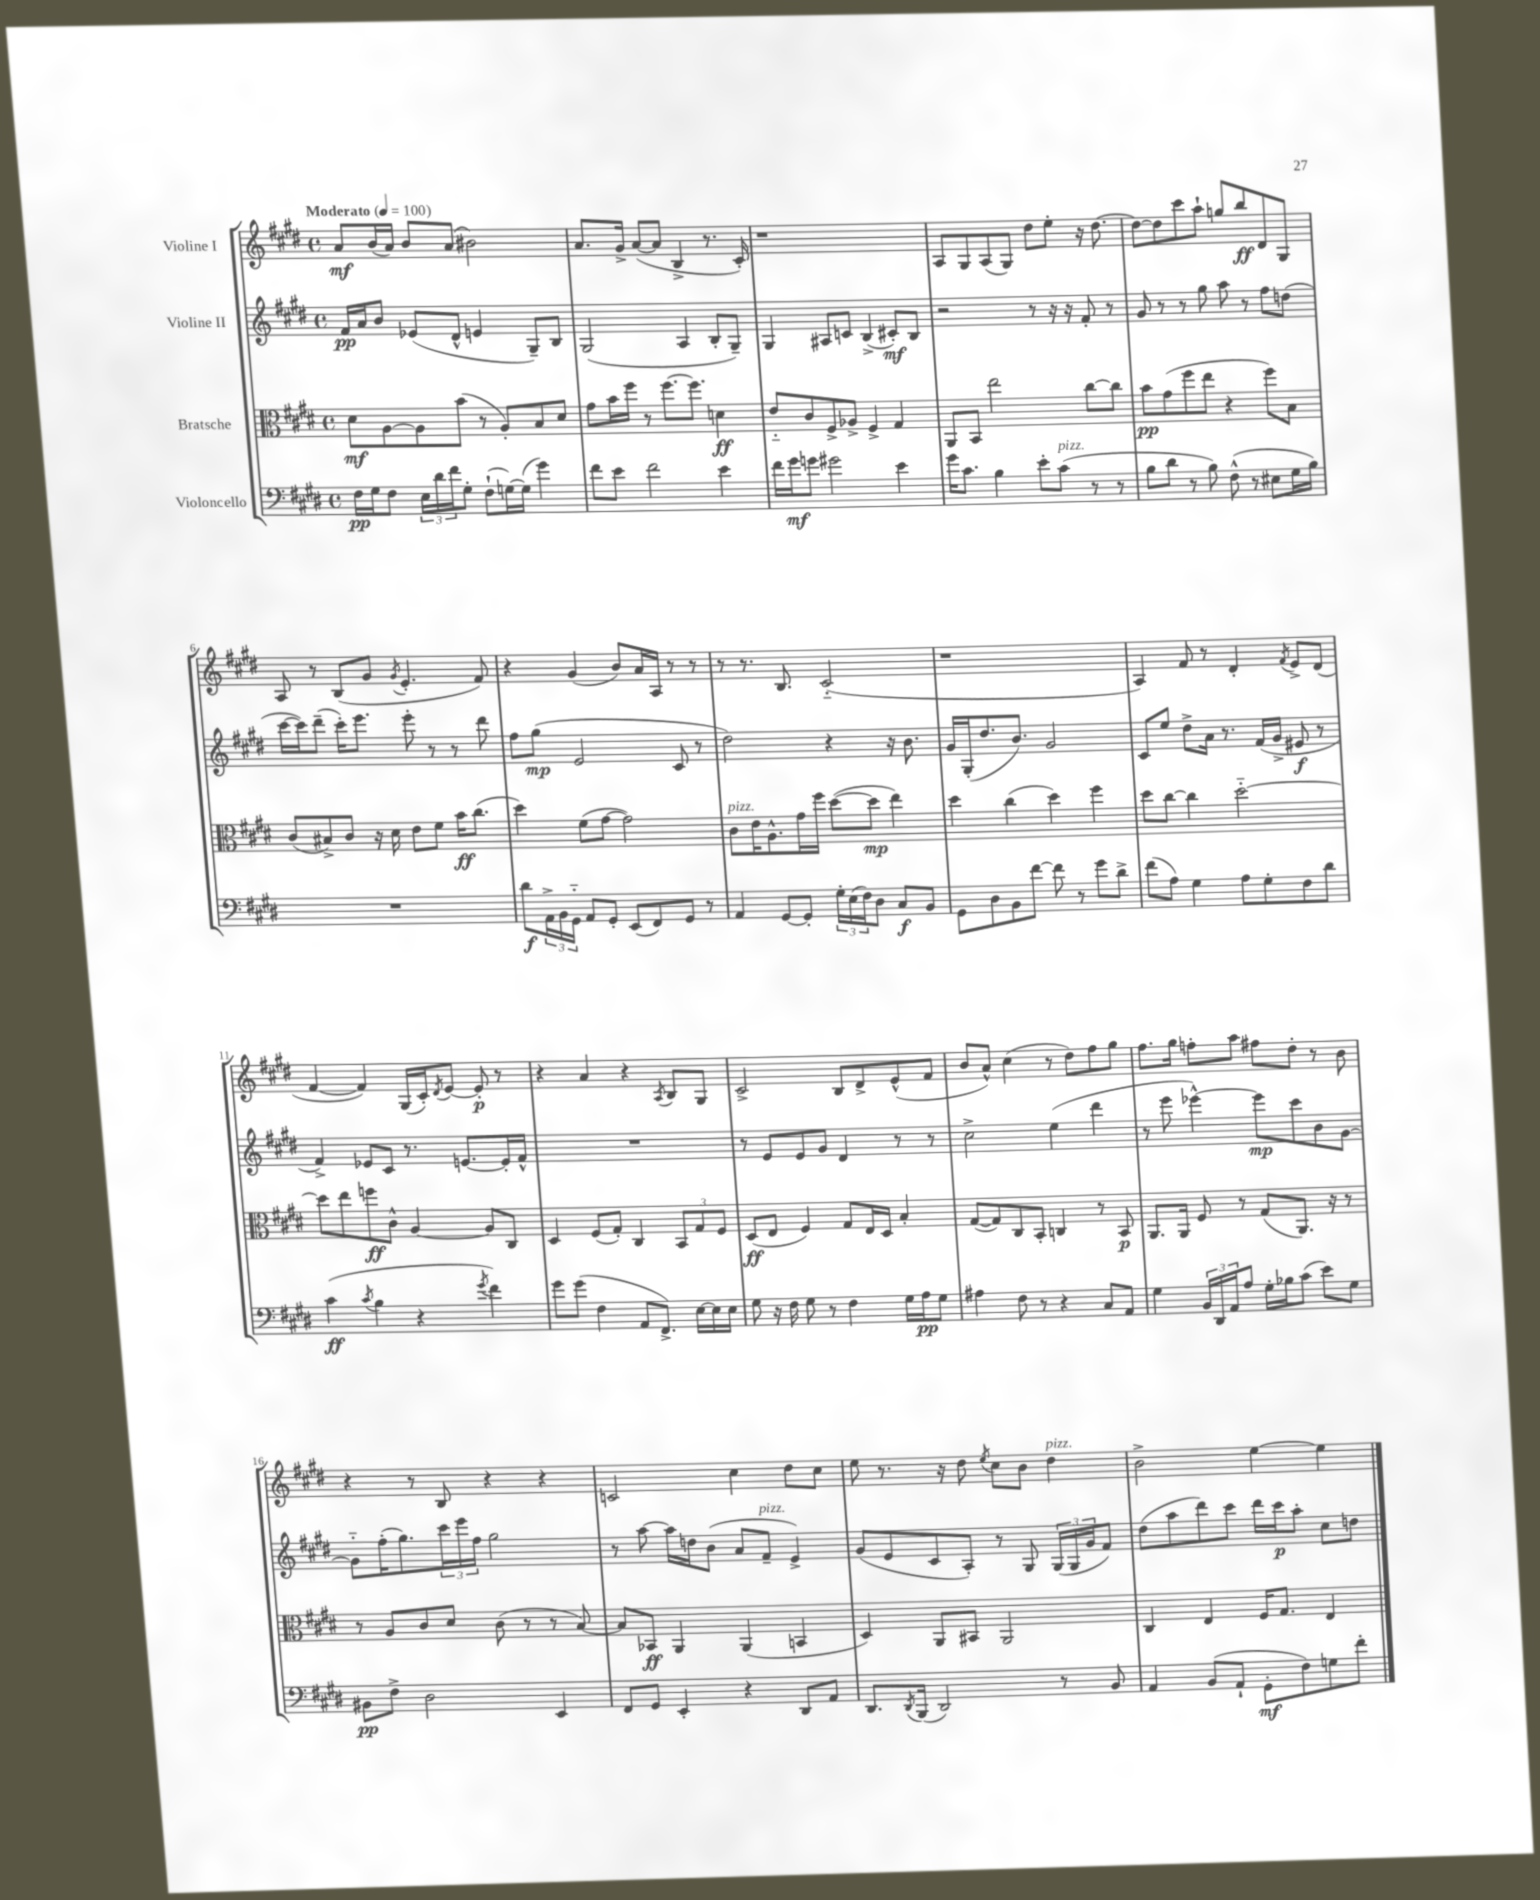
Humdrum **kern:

**kern	**kern	**kern	**kern
*staff4	*staff3	*staff2	*staff1
*clefF4	*clefC3	*clefG2	*clefG2
*k[f#c#g#d#]	*k[f#c#g#d#]	*k[f#c#g#d#]	*k[f#c#g#d#]
*M4/4	*M4/4	*M4/4	*M4/4
*met(c)	*met(c)	*met(c)	*met(c)
*MM100	*MM100	*MM100	*MM100
16F#\LL	8d#\L	16f#/LL	8a/L
16G#\J	.	16a/J	.
8F#\J	[8A\	8b/J	(16b/L
.	.	.	16a/JJ)
24E\LL	8A\]	(8e-/L	8b/L
24d#\	.	.	.
24f#\J	.	.	.
8G#'\J	(8b\J	8d#^^/J	(8a/J
(8F#`\L	8r	4e/	2b#\)
[16G\L)	8A'/L)	.	.
(16G\]JJ	.	.	.
4g#\)	8B/	8G#~/L)	.
.	8d#/J	8B/J	.
=	=	=	=
8f#\L	8g#\L	(2G#/	8.a/L
8e\J	16b\L	.	.
.	16ff#\JJ	.	16g#^/Jk
2f#\	8r	.	([8a/L
.	[8.ff#\L	.	8a/]J
.	.	4A/	4B^/
.	8.ff#\]J	.	.
4e\	4d\	8B'/L	8.r
.	.	8G#~/J)	.
.	.	.	16c#'/)
=	=	=	=
16f#\LL	8e'~/L	4G#/	1r
16g#\J	.	.	.
8g\J	8c#/	.	.
2g#\	8F#^/	8A#/L	.
.	8A-^/J	8c/J	.
.	4F#^/	(4B^/	.
4e\	4G#/	8c#'/L)	.
.	.	8B/J	.
=	=	=	=
16g#\LK	8AA/L	2r	8A/L
8.c#\J	.	.	.
.	8BB/J	.	8G#/
4B\	2ee\	.	(8A/
.	.	.	8G#/J)
8e'\L	.	8r	8dd#\L
(8c#\J	.	16r	8ee'\J
.	.	16r	.
8r	[8cc#\L	8f#'/	16r
.	.	.	[8.dd#\
8r	8cc#\]J	8r	.
=	=	=	=
8B\L	8b\L	8g#/	8dd#\_L
8d#\J	(8g#\	8r	8dd#\]
8r	8ff#\	8r	8ccc#\
8B\)	8ee\J	8gg#\	8aa`\J
(8F#^^\	4r	8aa\	8gg/L
8r	.	8r	8bb/
8E#\L	8ff#\L)	8ff#\L	8d#/
16G#\L	8B\J	(8dd\J	8G#/J
16B\JJ)	.	.	.
=	=	=	=
1r	(8c#/L	[16ccc#\LL	8A/
.	.	16ccc#\]J)	.
.	8B#^/)	(8ddd#~\J	8r
.	8c#/J	16ccc#'\LK)	(8B/L
.	.	8.eee\J	.
.	16r	.	8g#/J
.	16d#\	.	.
.	.	.	8qg#/
.	8e\L	8eee'\	4.e'/
.	8f#\J	8r	.
.	16b\LK	8r	.
.	(8.cc#\J	.	.
.	.	8ddd#\	8f#/)
=	=	=	=
8d#\L	4dd#\)	8ff#\L	4r
24AA^\L	.	(8gg#\J	.
24BB\	.	.	.
24GG#'~\JJ	.	.	.
8AA/L	(8f#\L	2e/	(4g#/
8GG#'/J	[8g#\J	.	.
(8EE/L	2g#\])	.	8b/L)
8FF#/)	.	.	16a/L
.	.	.	16A/JJ
8GG#/J	.	8c#/	8r
8r	.	8r	8r
=	=	=	=
4AA/	8c#\L	2dd#\)	8r
.	16e\K	.	8.r
.	8.A^^\	.	.
[8GG#/L	.	.	.
.	.	.	8.B/
8GG#'/]J	16g#\L	.	.
.	16ff#\JJ	.	.
24G#'\LL	([8dd#\L	4r	(2c#'~/
(24E\	.	.	.
24F#\J)	.	.	.
8D#\J	8dd#\]J	.	.
8C#/L	4ee\)	16r	.
.	.	8.b\	.
8BB/J	.	.	.
=	=	=	=
8GG#\L	4dd#\	16g#/LL	1r
.	.	(16G#'/J	.
8D#\	.	8.dd#/	.
8BB\	(4cc#\	.	.
.	.	8.b/J)	.
[8f#\J	.	.	.
8f#\]	4dd#\)	2g#/	.
8r	.	.	.
8g#\L	4ff#\	.	.
8d#^\J	.	.	.
=	=	=	=
(8f#\L	8dd#\L	8c#/L	4A/)
8A\J)	[8cc#\J	8ee/J	.
4G#\	4cc#\]	8dd#^\L	8f#/
.	.	16a\Jk	8r
.	.	8.r	.
8A\L	[2dd#'~\	.	4d#'/
8G#'\	.	(16f#/LL	.
.	.	16g#^/JJ	.
.	.	.	8qf#/
8F#\	.	8e#/	8e^/L
8d#\J	.	8r	(8d#/J
=	=	=	=
(4c#\	8dd#\]L	4f#^/)	[4f#/
.	8ee\	.	.
8qc#/	.	.	.
4B\	8ff\	8e-/L	4f#/])
.	8c#^^\J	8c#/J	.
4r	[4A/	8.r	(16G#/LL
.	.	.	16c#'/J)
.	.	.	8qd#/
.	.	.	[8e/J
.	.	[8.e/L	.
8qg#/	.	.	.
4f#\)	8A/]L	.	8e'/]
.	8C#/J	16e'/]L	8r
.	.	16f#^^/JJ	.
=	=	=	=
8g#\L	4D#/	1r	4r
(8g#\J	.	.	.
4F#\	(8F#/L	.	4a/
.	8G#'/J)	.	.
8AA/L	4C#/	.	4r
8.FF#^/J)	.	.	.
.	.	.	8qA/
.	12BB/L	.	8B/L
[16E\LL	.	.	.
.	12G#/	.	.
16E\]	.	.	8G#/J
.	12F#/J	.	.
16E\JJ	.	.	.
=	=	=	=
8G#\	(8D#/L	8r	2c#^/
16r	8E/J	8e/L	.
16F#\	.	.	.
8G#\	4F#/)	8e/	.
8r	.	8g#/J	.
4F#\	8G#/L	4d#/	8B/L
.	16E/L	.	8d#^/
.	16D#/JJ	.	.
16G#\LL	4B'/	8r	(8e^^/
16A\J	.	.	.
8G#\J	.	8r	8f#/J
=	=	=	=
4A#\	([8G#/L	2cc#^\	8b/L
.	8G#/])	.	8a^^/J)
8F#\	8C#/	.	(4cc#\
8r	8BB'/J	.	.
4r	4C/	(4ee\	8r
.	.	.	8dd#\L)
8C#/L	8r	4ddd#\	8ff#\
8AA/J	8BB/	.	8gg#\J
=	=	=	=
4G#\	8.AA/L	8r	8.ff#\L
.	.	8eee\	.
.	16AA/Jk	.	16gg#\Jk
24BB/LL	8F#/	[4eee-^^\)	8ff'\L
24DD#/	.	.	.
24AA/J	.	.	.
8A/J	8r	.	8aa\J
16G#'\LL	(8G#/L	8eee-\]L	8ff#\L
16B-\J	.	.	.
(8c#\J	8.AA/J)	8ccc#\	8dd#'\J
8e\L)	.	8b\	8r
.	16r	.	.
8G#\J	8r	[8g#\J	8b\
=	=	=	=
8BB#\L	8r	8g#'~\]L	4r
8F#^\J	8A/L	(16ff#'\K	.
.	.	8.gg#\)	.
2D#\	8c#/	.	8r
.	8d#/J	24ccc#\L	8B/
.	.	24eee\	.
.	.	24ff#\JJ	.
.	(8c#\	2gg#\	4r
.	8r	.	.
4EE/	8r	.	4r
.	[8B/)	.	.
=	=	=	=
8FF#/L	8B/]L	8r	2c/
8GG#/J	8BB-/J	[8aa\	.
4EE'/	4AA/	16aa\]LL	.
.	.	16dd\J	.
.	.	(8b\J	.
4r	(4AA/	8a/L	4cc#\
.	.	8f#~/J	.
8DD#/L	4BB/	4e^/)	8dd#\L
8AA/J	.	.	8cc#\J
=	=	=	=
8.DD#/L	4D#/)	(8g#/L	8ee\
.	.	8e/	8.r
8qDD#/	.	.	.
(16BBB/Jk	.	.	.
2DD#/)	8AA/L	8c#/	.
.	.	.	16r
.	8BB#/J	8A'/J)	8dd#\
.	.	.	8qee/
.	2AA/	8r	8cc#\L
.	.	8G#/	8b\J
8r	.	(24G#/LL	4dd#\
.	.	24G#/	.
.	.	24g#/J	.
8BB/	.	8f#/J)	.
=	=	=	=
4AA/	4C#/	(8dd#\L	2b^\
.	.	8aa\	.
(8BB/L	4E/	8ddd#\)	.
8AA`/J	.	8ccc#\J	.
8GG#'\L	16F#/LK	16ddd#\LL	[4ee\
.	8.G#/J	16ccc#\J	.
8F#\)	.	8aa'\J	.
8G\	4E/	8cc#\L	4ee\]
8f#'\J	.	8dd\J	.
==	==	==	==
*-	*-	*-	*-
